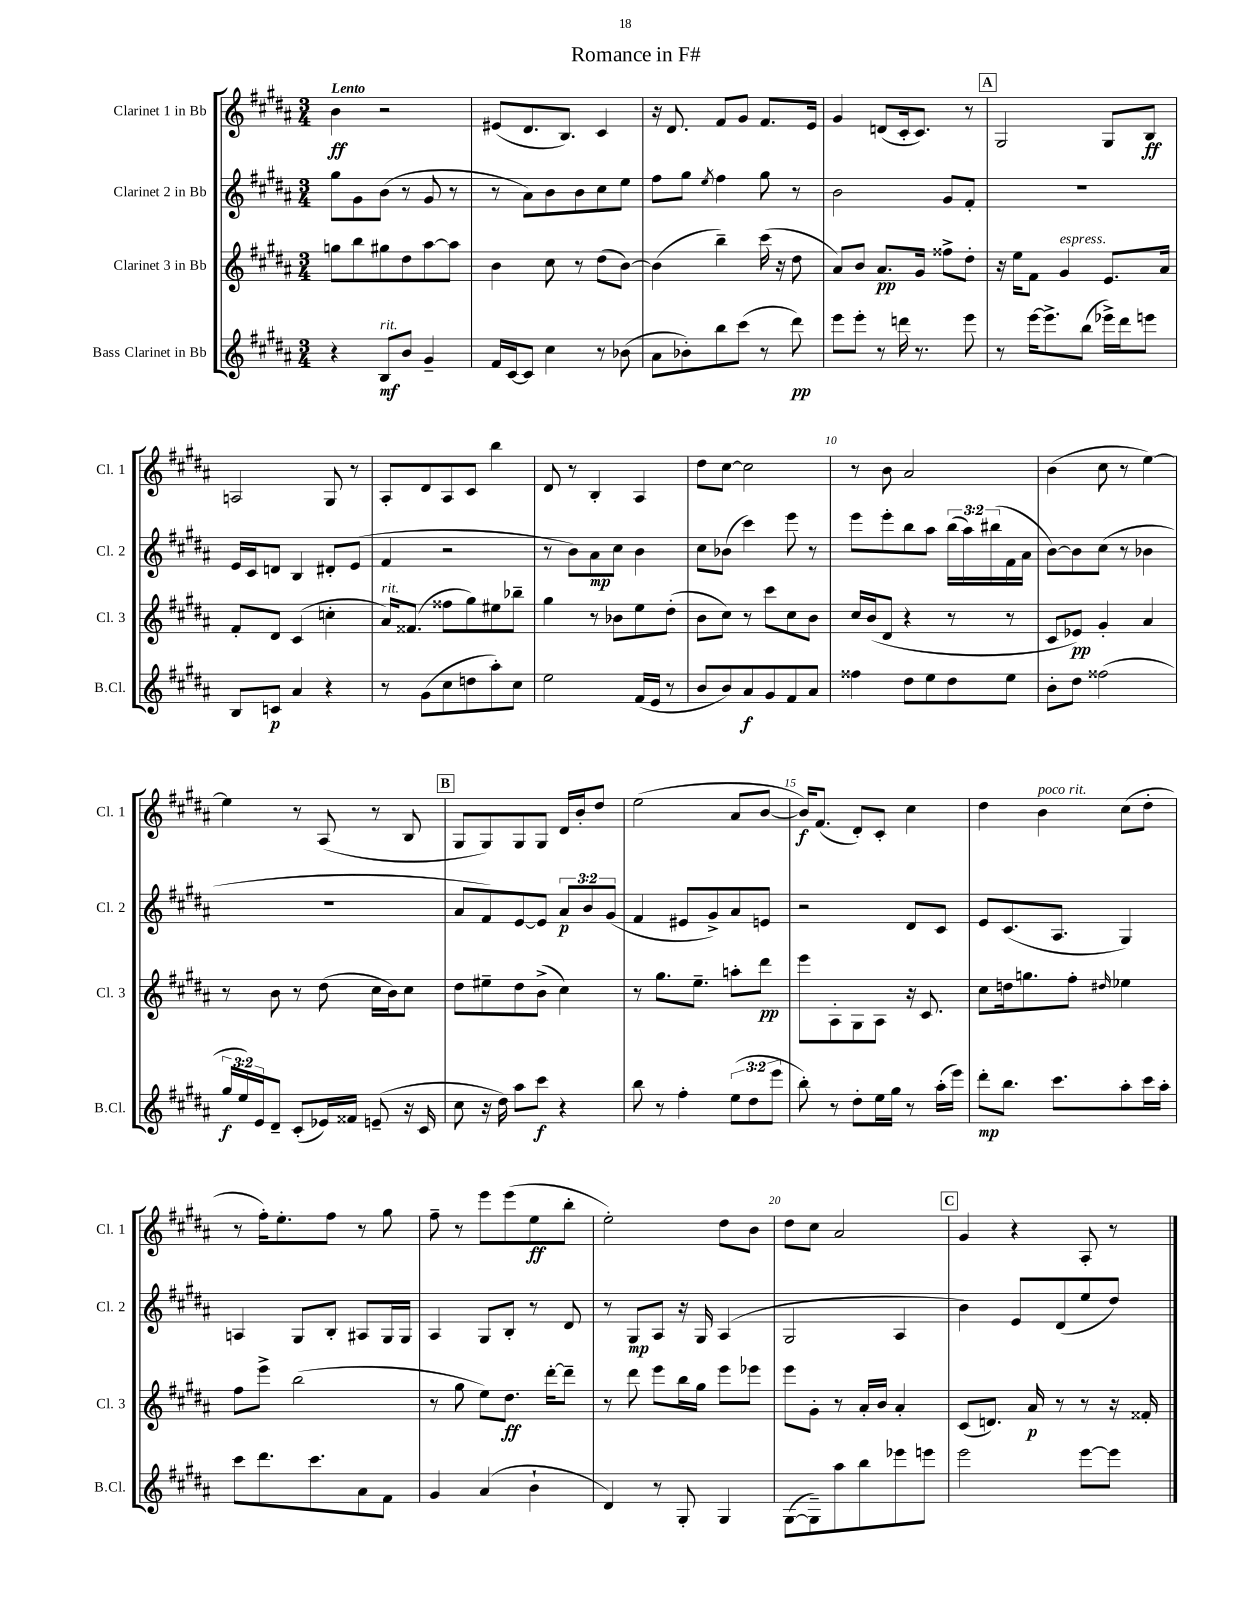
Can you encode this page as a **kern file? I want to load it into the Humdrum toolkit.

**kern	**dynam	**kern	**dynam	**kern	**dynam	**kern	**dynam
*part4	*part4	*part3	*part3	*part2	*part2	*part1	*part1
*staff4	*staff4	*staff3	*staff3	*staff2	*staff2	*staff1	*staff1
*I"Bass Clarinet in Bb	*	*I"Clarinet 3 in Bb	*	*I"Clarinet 2 in Bb	*	*I"Clarinet 1 in Bb	*
*I'B.Cl.	*	*I'Cl. 3	*	*I'Cl. 2	*	*I'Cl. 1	*
*clefG2	*	*clefG2	*	*clefG2	*	*clefG2	*
*k[f#c#g#d#a#]	*	*k[f#c#g#d#a#]	*	*k[f#c#g#d#a#]	*	*k[f#c#g#d#a#]	*
*M3/4	*	*M3/4	*	*M3/4	*	*M3/4	*
=1	=1	=1	=1	=1	=1	=1	=1
!	!	!	!	!	!	!LO:TX:a:B:t=Lento	!
4r	.	8ggn\L	.	8gg#\L	.	4b\	ff
.	.	8bb\	.	8g#\	.	.	.
!LO:TX:a:i:t=rit.	!	!	!	!	!	!	!
8B/L	mf	8gg#X\	.	(8b\J	.	2r	.
8b/J	.	8dd#\	.	8r	.	.	.
4g#~/	.	[8aa#\	.	8g#/	.	.	.
.	.	8aa#\J]	.	8r	.	.	.
=2	=2	=2	=2	=2	=2	=2	=2
16f#/LL	.	4b\	.	8r	.	(8e#X/L	.
[16c#/J	.	.	.	.	.	.	.
8c#/J]	.	.	.	8a#\L)	.	8.d#/	.
4cc#\	.	8cc#\	.	8b\	.	.	.
.	.	.	.	.	.	8.B/J)	.
.	.	8r	.	8b\	.	.	.
8r	.	(8dd#\L	.	8cc#\	.	4c#/	.
(8b-X\	.	[8b\J)	.	8ee\J	.	.	.
=3	=3	=3	=3	=3	=3	=3	=3
8a#\L	.	(4b\]	.	8ff#\L	.	16r	.
.	.	.	.	.	.	8.d#/	.
8b-X'\)	.	.	.	8gg#\J	.	.	.
.	.	.	.	8qee/	.	.	.
8bb\	.	4bb~\)	.	4ff#\	.	8f#/L	.
(8ccc#\J	.	.	.	.	.	8g#/J	.
8r	.	(16ccc#\	.	8gg#\	.	8.f#/L	.
.	.	16r	.	.	.	.	.
8ddd#\)	pp	8dd#\	.	8r	.	.	.
.	.	.	.	.	.	16e/Jk	.
=4	=4	=4	=4	=4	=4	=4	=4
8eee\L	.	8a#/L)	.	2b\	.	4g#/	.
8eee'\J	.	8b/J	.	.	.	.	.
8r	.	8.a#/L	pp	.	.	(8dn/L	.
16dddn\	.	.	.	.	.	16c#'/k	.
8.r	.	16g#/Jk	.	.	.	8.c#/J)	.
.	.	8ff##X^\L	.	8g#/L	.	.	.
8eee\	.	8dd#'\J	.	8f#'/J	.	8r	.
!!LO:REH:place=s1:t=A
=5	=5	=5	=5	=5	=5	=5	=5
8r	.	16r	.	2.r	.	2G#/	.
.	.	16ee\KL	.	.	.	.	.
[16eee\KL	.	8f#\J	.	.	.	.	.
8.eee^\]	.	.	.	.	.	.	.
!	!	!LO:TX:a:i:t=espress.	!	!	!	!	!
.	.	4g#/	.	.	.	.	.
(8bb\J	.	.	.	.	.	.	.
16eee-X^\LL)	.	8.e/L	.	.	.	8G#/L	.
16ddd#\J	.	.	.	.	.	.	.
8eeen\J	.	.	.	.	.	8B/J	ff
.	.	16a#/Jk	.	.	.	.	.
!!LO:LB:g=z
=6	=6	=6	=6	=6	=6	=6	=6
8B/L	.	8f#'/L	.	16e/LL	.	2An/	.
.	.	.	.	16c#/J	.	.	.
8cn/J	p	8d#/J	.	8dn/J	.	.	.
4a#/	.	(4c#/	.	4B/	.	.	.
4r	.	4ccn'\	.	8d#X'/L	.	8G#/	.
.	.	.	.	(8e/J	.	8r	.
=7	=7	=7	=7	=7	=7	=7	=7
!	!	!LO:TX:a:i:t=rit.	!	!	!	!	!
8r	.	16a#/KL)	.	4f#/	.	8A#'/L	.
.	.	(8.f##X/J	.	.	.	.	.
(8g#\L	.	.	.	.	.	8d#/	.
8cc#\	.	8ff##X\L	.	2r	.	8A#/	.
8ddn\	.	8gg#\)	.	.	.	8c#/J	.
8aa#'\)	.	8ee#X\	.	.	.	4bb\	.
8cc#\J	.	8bb-X~\J	.	.	.	.	.
=8	=8	=8	=8	=8	=8	=8	=8
2ee\	.	4gg#\	.	8r	.	8d#/	.
.	.	.	.	8b\L)	.	8r	.
.	.	8r	.	8a#\	mp	4B'/	.
.	.	8b-X\L	.	8cc#\J	.	.	.
(16f#/LL	.	8ee\	.	4b\	.	4A#/	.
16e/JJ	.	.	.	.	.	.	.
8r	.	(8dd#'\J	.	.	.	.	.
=9	=9	=9	=9	=9	=9	=9	=9
8b/L	.	8b\L	.	8cc#\L	.	8dd#\L	.
8b/)	.	8cc#\J)	.	(8b-X\J	.	[8cc#\J	.
8a#/	f	8r	.	4ccc#\)	.	2cc#\]	.
8g#/	.	8ccc#\L	.	.	.	.	.
8f#/	.	8cc#\	.	8eee\	.	.	.
8a#/J	.	8b\J	.	8r	.	.	.
=10	=10	=10	=10	=10	=10	=10	=10
4ff##X\	.	16cc#/LL	.	8eee\L	.	8r	.
.	.	(16b/J	.	.	.	.	.
.	.	8d#/J	.	8eee'\	.	8b\	.
8dd#\L	.	4r	.	8bb\	.	2a#/	.
8ee\	.	.	.	8aa#\J	.	.	.
8dd#\	.	8r	.	(24bb\LL	.	.	.
.	.	.	.	24aa#\)	.	.	.
.	.	.	.	(24bb#X\	.	.	.
8ee\J	.	8r	.	16f#\	.	.	.
.	.	.	.	16a#\JJ	.	.	.
=11	=11	=11	=11	=11	=11	=11	=11
8b'\L	.	8c#/L	.	[8b\L)	.	(4b\	.
8dd#\J	.	8e-X/J)	pp	8b\]	.	.	.
(2ff##X\	.	4g#'/	.	(8cc#\J	.	8cc#\	.
.	.	.	.	8r	.	8r	.
.	.	4a#/	.	4b-X\	.	[4ee\)	.
!!LO:LB:g=z
=12	=12	=12	=12	=12	=12	=12	=12
24gg#/LL	f	8r	.	2.r	.	4ee\]	.
24ee/)	.	.	.	.	.	.	.
24e/J	.	.	.	.	.	.	.
8d#~/J	.	8b\	.	.	.	.	.
(8c#'/L	.	8r	.	.	.	8r	.
16e-X/L)	.	(8dd#\	.	.	.	(8A#/	.
16f##X/JJ	.	.	.	.	.	.	.
(8en~/	.	16cc#\LL	.	.	.	8r	.
.	.	16b\J)	.	.	.	.	.
16r	.	8cc#\J	.	.	.	8B/	.
16c#/	.	.	.	.	.	.	.
!!LO:REH:place=s1:t=B
=13	=13	=13	=13	=13	=13	=13	=13
8cc#\	.	8dd#\L	.	8a#/L	.	8G#/L	.
16r	.	8ee#X~\	.	8f#/)	.	8G#/)	.
16dd#\)	.	.	.	.	.	.	.
8aa#\L	.	8dd#\	.	[8e/	.	8G#/	.
8ccc#\J	f	(8b^\J	.	8e/J]	.	8G#/J	.
4r	.	4cc#\)	.	12a#/L	p	16d#/LL	.
.	.	.	.	.	.	16b'/J	.
.	.	.	.	12b/	.	.	.
.	.	.	.	.	.	8dd#/J	.
.	.	.	.	(12g#/J	.	.	.
=14	=14	=14	=14	=14	=14	=14	=14
8bb\	.	8r	.	4f#/	.	(2ee\	.
8r	.	8.gg#\L	.	.	.	.	.
4ff#'\	.	.	.	8e#X/L	.	.	.
.	.	8.ee~\J	.	.	.	.	.
.	.	.	.	8g#^/)	.	.	.
(12ee\L	.	8aan'\L	.	8a#/	.	8a#/L	.
12dd#\	.	.	.	.	.	.	.
.	.	8ddd#\J	pp	8en/J	.	[8b/J	.
12eee\J	.	.	.	.	.	.	.
=15	=15	=15	=15	=15	=15	=15	=15
8bb'\)	.	8eee\L	.	2r	.	16b/KL])	f
.	.	.	.	.	.	(8.f#/J	.
8r	.	8A#'\	.	.	.	.	.
8dd#'\L	.	8G#\	.	.	.	8d#'/L)	.
16ee\L	.	8A#\J	.	.	.	8c#'/J	.
16gg#\JJ	.	.	.	.	.	.	.
8r	.	16r	.	8d#/L	.	4cc#\	.
.	.	8.c#/	.	.	.	.	.
(16aa#'\LL	.	.	.	8c#/J	.	.	.
16eee\JJ)	.	.	.	.	.	.	.
=16	=16	=16	=16	=16	=16	=16	=16
8ddd#'\L	mp	8cc#\L	.	8e/L	.	4dd#\	.
8.bb\J	.	16ddn\k	.	(8.c#/	.	.	.
.	.	8.ggn\	.	.	.	.	.
!	!	!	!	!	!	!LO:TX:a:i:t=poco rit.	!
.	.	.	.	.	.	4b\	.
8.ccc#\L	.	.	.	8.A#/J	.	.	.
.	.	8ff#'\J	.	.	.	.	.
.	.	16qqdd#X/	.	.	.	.	.
8aa#'\	.	4ee-X\	.	4G#/)	.	(8cc#\L	.
16ccc#\L	.	.	.	.	.	8dd#'\J	.
16aa#'\JJ	.	.	.	.	.	.	.
!!LO:LB:g=z
=17	=17	=17	=17	=17	=17	=17	=17
8ccc#\L	.	8ff#\L	.	4An/	.	8r	.
8.ddd#\	.	8eee^\J	.	.	.	16ff#'\KL)	.
.	.	.	.	.	.	8.ee'\	.
.	.	(2bb\	.	8G#/L	.	.	.
8.ccc#\	.	.	.	.	.	.	.
.	.	.	.	8B'/J	.	8ff#\J	.
8a#\	.	.	.	8A#X/L	.	8r	.
8f#\J	.	.	.	16G#/L	.	8gg#\	.
.	.	.	.	16G#/JJ	.	.	.
=18	=18	=18	=18	=18	=18	=18	=18
4g#/	.	8r	.	4A#/	.	8ff#~\	.
.	.	8gg#\	.	.	.	8r	.
(4a#/	.	8ee\L)	.	8G#/L	.	8eee\L	.
.	.	8.dd#\J	ff	8B'/J	.	(8eee\	.
4b`\	.	.	.	8r	.	8ee\	ff
.	.	[16ddd#'\KL	.	.	.	.	.
.	.	8ddd#~\J]	.	8d#/	.	8bb'\J	.
=19	=19	=19	=19	=19	=19	=19	=19
4d#/)	.	8r	.	8r	.	2ee'\)	.
.	.	8ddd#\	.	8G#/L	mp	.	.
8r	.	8eee\L	.	8A#/J	.	.	.
8G#'/	.	16bb\L	.	16r	.	.	.
.	.	16gg#\JJ	.	16G#/	.	.	.
4G#/	.	8eee\L	.	(4A#/	.	8dd#\L	.
.	.	8eee-X\J	.	.	.	8b\J	.
=20	=20	=20	=20	=20	=20	=20	=20
([8G#\L	.	8eee\L	.	2G#/	.	8dd#\L	.
8G#~\])	.	8g#'\J	.	.	.	8cc#\J	.
8aa#\	.	8r	.	.	.	2a#/	.
8bb\	.	16a#'/LL	.	.	.	.	.
.	.	16b/JJ	.	.	.	.	.
8eee-X\	.	4a#'/	.	4A#/	.	.	.
8eeen\J	.	.	.	.	.	.	.
!!LO:REH:place=s1:t=C
=21	=21	=21	=21	=21	=21	=21	=21
2eee\	.	(8c#/L	.	4b\)	.	4g#/	.
.	.	8.dn/J)	.	.	.	.	.
.	.	.	.	8e/L	.	4r	.
.	.	16a#/	p	.	.	.	.
.	.	8r	.	(8d#/	.	.	.
[8eee\L	.	8r	.	8ee/	.	8A#'/	.
8eee\J]	.	16r	.	8dd#/J)	.	8r	.
.	.	16f##X'/	.	.	.	.	.
==	==	==	==	==	==	==	==
*-	*-	*-	*-	*-	*-	*-	*-
